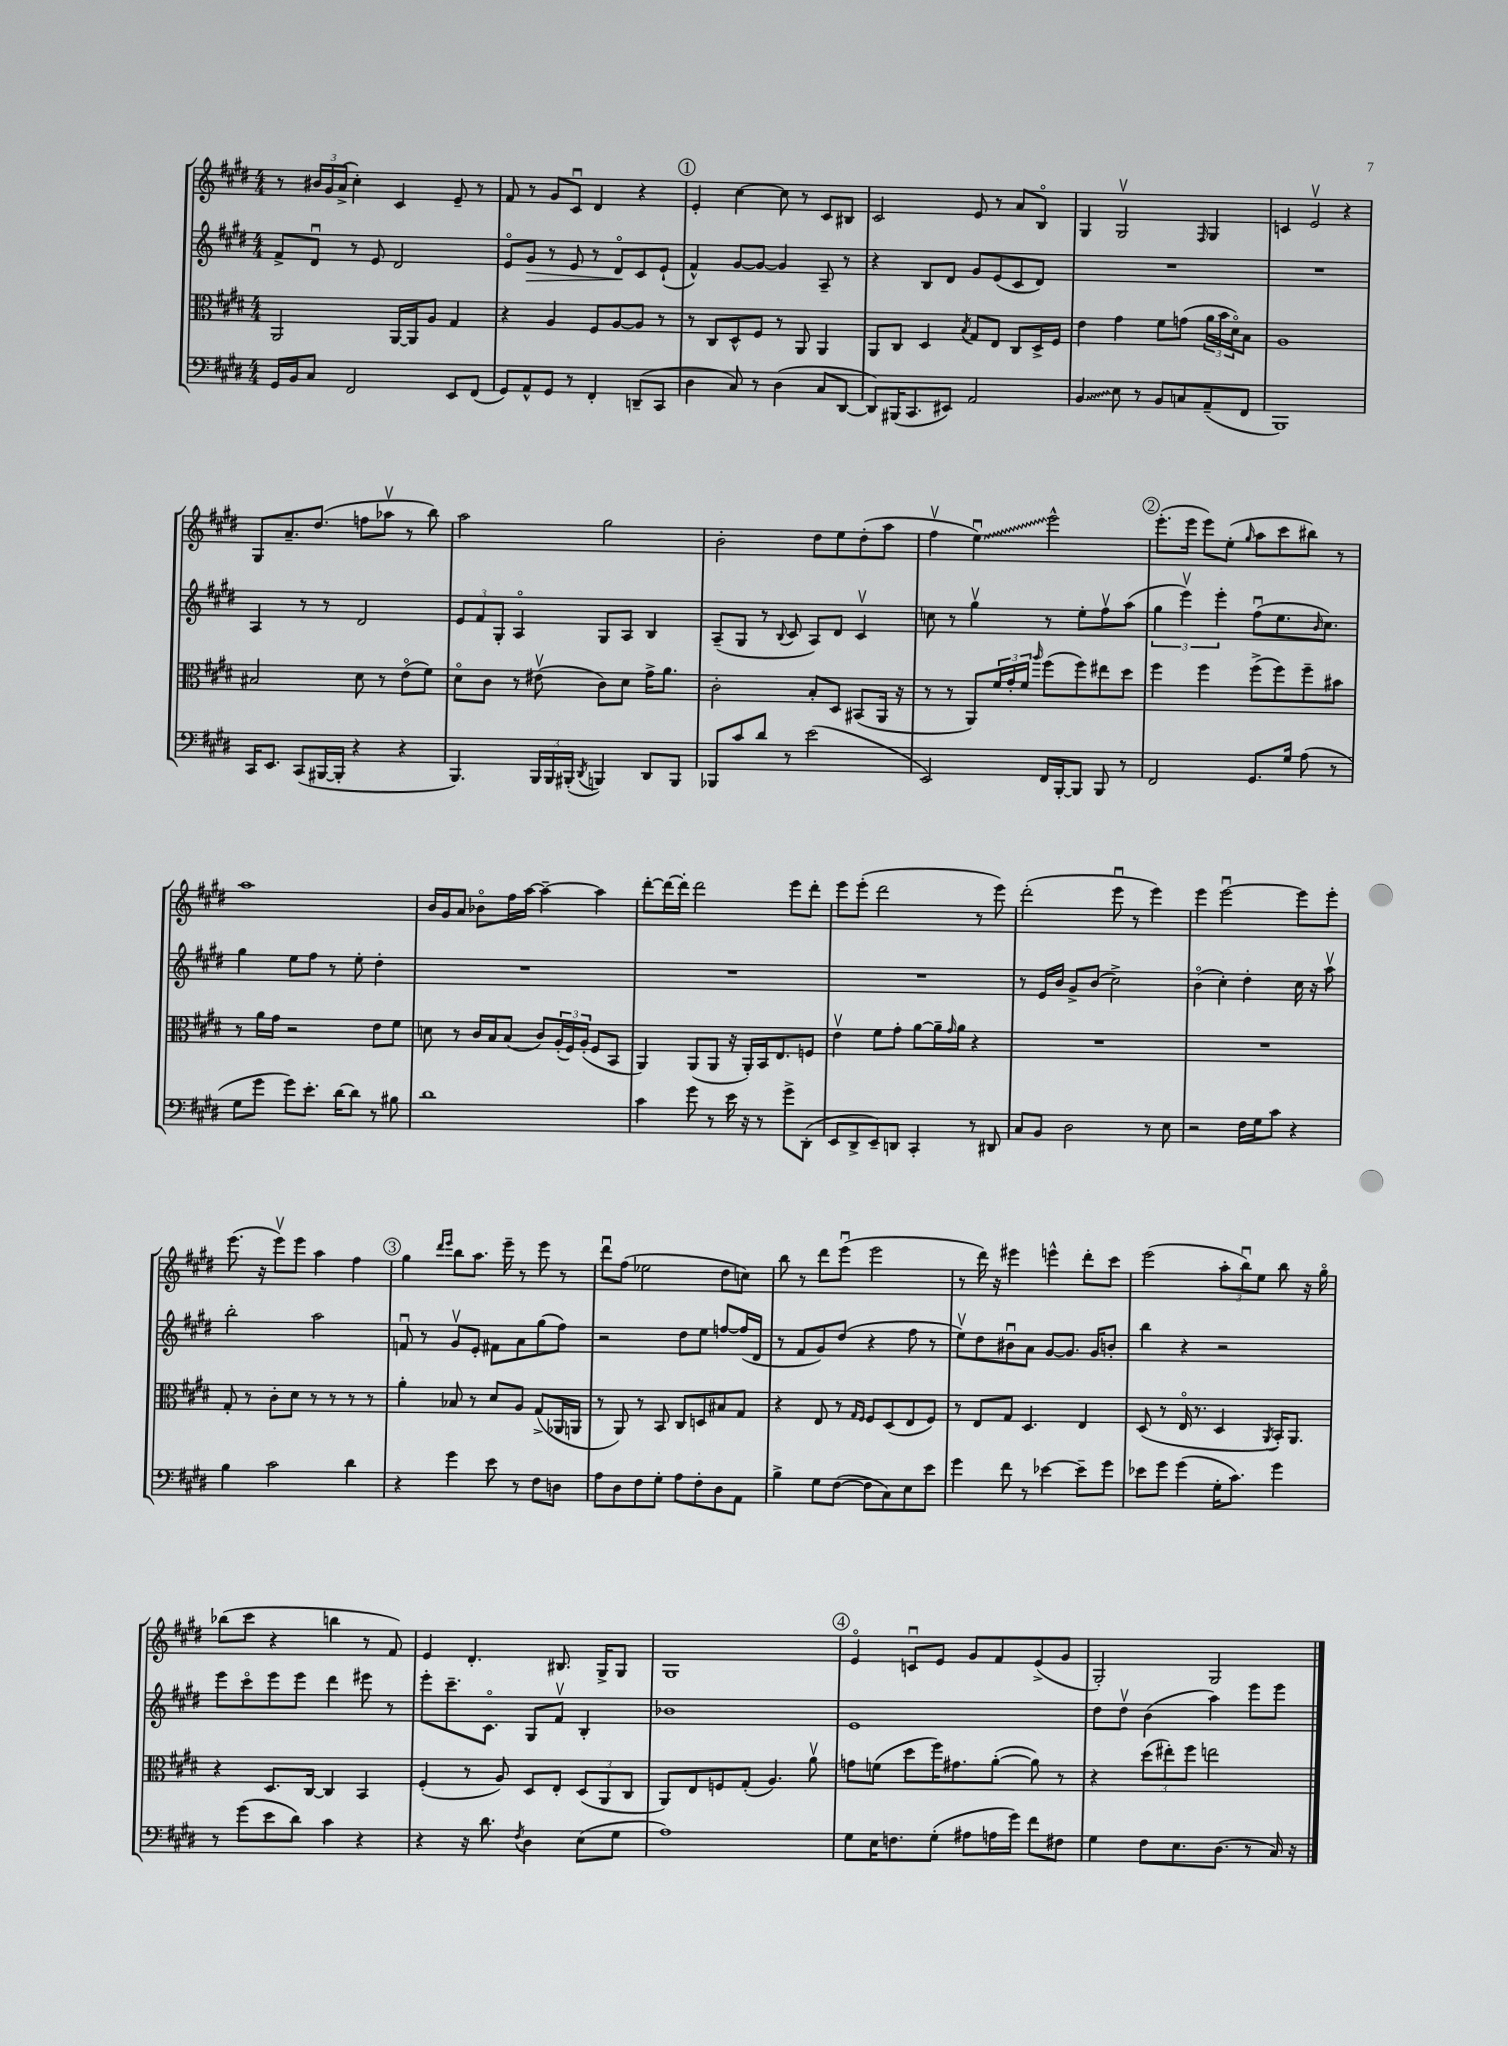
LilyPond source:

<<
\new StaffGroup <<
\new Staff = "s0" {
    \clef treble \key e \major \numericTimeSignature \time 4/4
    r8 \tuplet 3/2 { bis'16 gis'16 a'16->( } cis''4-.) cis'4 e'8-- r8 |
    fis'8 r8 gis'8 cis'8\downbow dis'4 r4 |
    \mark \markup { \circle "1" } e'4-. cis''4~ cis''8 r8 cis'8 bis8 |
    cis'2 e'8 r8 a'8 b8\flageolet |
    gis4 gis2\upbow \grace { fis16 } gis4 |
    c'4 e'2\upbow r4 |
    gis8 a'8.-- dis''8.( f''8 aes''8\upbow r8 b''8) |
    a''2 gis''2 |
    b'2-. dis''8 e''8 dis''8-.( a''8 |
    fis''4\upbow \once \override Glissando.style = #'zigzag e''4\downbow\glissando) e'''2-^ |
    \mark \markup { \circle "2" } e'''8.-.( e'''16 e'''8) e''8-.( \grace { gis''16 } a''8 cis'''8 bis''8) r8 |
    a''1 |
    b'16 gis'16 a'8 bes'8\flageolet fis''16 a''16~ a''4~-- a''4 |
    dis'''8~-. dis'''16~ dis'''16-. dis'''2 e'''8 dis'''8-. |
    e'''8 e'''8-.( dis'''2 r8 e'''8) |
    dis'''2-.( e'''8\downbow r8 e'''4) |
    e'''4 e'''2~\downbow e'''8 e'''8-. |
    e'''8.( r16 e'''8\upbow) e'''8 a''4 fis''4 |
    \mark \markup { \circle "3" } gis''4 \grace { dis'''16 e'''16 } b''8 a''8. e'''16-- r8 e'''8 r8 |
    dis'''8\downbow fis''8( ees''2 dis''8 c''8) |
    b''8 r8 dis'''8 e'''8\downbow( e'''2 |
    r8 dis'''16) r16 eis'''4 e'''4-^ dis'''8-. cis'''8 |
    e'''2( \tuplet 3/2 { a''8-. b''8\downbow) e''8 } b''8 r16 gis''16\flageolet |
    bes''8( cis'''8 r4 b''4 r8 fis'8) |
    e'4 dis'4.-. bis8. gis16-> gis8 |
    gis1 |
    \mark \markup { \circle "4" } e'4\flageolet c'8\downbow e'8 gis'8 fis'8 e'8->( gis'8 |
    gis2-.) gis2 \bar "|." |
}
\new Staff = "s1" {
    \clef treble \key e \major \numericTimeSignature \time 4/4
    fis'8-> dis'8\downbow r8 e'8 dis'2 |
    e'8\flageolet gis'8\> r8 e'8 r8 dis'8\flageolet\! cis'8 e'8-!( |
    \mark \markup { \circle "1" } fis'4-^) gis'8~ gis'8~ gis'4 a8-- r8 |
    r4 b8 dis'8 gis'8 e'8( cis'8 dis'8) |
    R1 |
    R1 |
    a4 r8 r8 dis'2 |
    \tuplet 3/2 { e'8 fis'8 gis8-. } a4\flageolet gis8 a8 b4 |
    a8--( gis8 r8 \appoggiatura { b8 } cis'8 a8) dis'8 cis'4\upbow |
    c''8 r8 gis''4\upbow r8 e''8-. fis''8\upbow a''8( |
    \mark \markup { \circle "2" } \tuplet 3/2 { gis''4 e'''4\upbow) e'''4-. } fis''8\downbow( e''8. \grace { b'16 } cis''8.) |
    gis''4 e''8 fis''8 r8 e''8-. dis''4-. |
    R1 |
    R1 |
    R1 |
    r8 e'16 b'16 gis'8-> b'8( cis''2->) |
    b'4\flageolet( cis''4-.) dis''4-. cis''16 r16 a''8\upbow |
    b''2-. a''2 |
    \mark \markup { \circle "3" } f'8\downbow r8 gis'8\upbow e'8-. fis'8 a'8 gis''8( fis''8) |
    r2 dis''8 e''8 f''8~ f''16( dis'16 |
    r8 fis'8 gis'8) dis''8( r4 fis''8 r8 |
    e''8\upbow) dis''8 bis'8\downbow a'8 gis'8~ gis'8. gis'16 b'8-. |
    b''4 r4 r2 |
    e'''8 cis'''8\flageolet e'''8 e'''8 dis'''4 eis'''8 r8 |
    e'''8-. cis'''8.-- cis'8.\flageolet gis8 fis'8\upbow b4-. |
    bes'1 |
    \mark \markup { \circle "4" } e'1 |
    dis''8 dis''8\upbow b'4( a''4) e'''8 e'''8 \bar "|." |
}
\new Staff = "s2" {
    \clef alto \key e \major \numericTimeSignature \time 4/4
    a,2 a,16~ a,16 a8 gis4 |
    r4 a4 fis8 a8~ a8 r8 |
    \mark \markup { \circle "1" } r8 cis8 dis8-^ fis8 r8 a,8 a,4 |
    a,8 cis8 dis4 \acciaccatura { b8 } gis8 e8 cis8 dis16-> fis16 |
    e'4 gis'4 fis'8 g'8( \tuplet 3/2 { a'16 b'16 dis'16\flageolet) } b8 |
    a1 |
    bis2 dis'8 r8 e'8\flageolet( fis'8) |
    dis'8\flageolet cis'8 r8 eis'8\upbow( cis'8) dis'8 gis'16-> a'8. |
    cis'2-. b8-. dis8 bis,8( a,16 r16 |
    r8 r8 a,8) \tuplet 3/2 { fis'16 gis'16-. fis'16 } \grace { a''16 } fis''8( fis''8) eis''8 dis''8 |
    \mark \markup { \circle "2" } fis''4 fis''4 fis''8->( fis''8) fis''8-- bis'8 |
    r8 a'16 gis'16 r2 e'8 fis'8 |
    d'8 r8 cis'16 b16 b8( cis'8) \tuplet 3/2 { a16-.( fis16) a16-.( } fis8 b,8 |
    a,4) a,8( a,8 r16 a,16-.) b,16 e8. f8 |
    e'4\upbow fis'8 gis'8-. a'8~ a'16-- \grace { gis'16 } a'16 r4 |
    R1 |
    R1 |
    gis8-. r8 cis'8-. dis'8 r8 r8 r8 r8 |
    \mark \markup { \circle "3" } a'4-. bes8 r8 dis'8 a8 gis8->( aes,16 a,16 |
    r8 a,8) r8 b,8 cis8 d8 bis8 gis8 |
    r4 e8 r8 \grace { gis16 fis16 } fis8 dis8( e8 fis8) |
    r8 e8 gis8 dis4. e4 |
    dis8( r8 e16\flageolet r8. dis4 \acciaccatura { a,8 } b,16-.) a,8. |
    r4 dis8. cis16~ cis4 b,4 |
    fis4-.( r8 a8) dis8 e8-. \tuplet 3/2 { dis8( a,8 cis8 } |
    a,8) e8 f8 gis8-.( a4.) a'8\upbow |
    \mark \markup { \circle "4" } g'8 f'8( dis''8 fis''16) gis'8. a'8~-.( a'8) r8 |
    r4 \tuplet 3/2 { dis''8( eis''8-.) fis''8 } e''2 \bar "|." |
}
\new Staff = "s3" {
    \clef bass \key e \major \numericTimeSignature \time 4/4
    gis,16 b,16 cis8 fis,2 e,8 fis,8( |
    gis,8) a,8-^ gis,8 r8 fis,4-. d,8--( cis,8 |
    \mark \markup { \circle "1" } dis4 cis8) r8 dis4( cis8 dis,8~ |
    dis,8) bis,,16( cis,8. eis,8) a,2 |
    \once \override Glissando.style = #'zigzag b,4\glissando e8 r8 b,8 c8 a,8--( fis,8 |
    b,,1) |
    cis,16 e,8. cis,8( bis,,16~ bis,,16-. r4 r4 |
    b,,4.) \tuplet 3/2 { b,,16 b,,16 bis,,16-.( } \acciaccatura { dis,8 } b,,4) dis,8 b,,8 |
    bes,,8 cis'8 dis'8 r8 e'2( |
    e,2) fis,16 b,,16~-. b,,8 b,,8 r8 |
    \mark \markup { \circle "2" } fis,2 gis,8. gis16 a8( r8 |
    gis8 gis'8 gis'8) e'8.-. dis'16~ dis'8 r8 bis8 |
    dis'1 |
    cis'4 gis'8 r8 e'16 r16 r8 gis'8-> dis,8-.( |
    e,8 dis,8-> e,8--) d,8 cis,4-. r8 dis,8 |
    cis8 b,8 dis2 r8 e8 |
    r2 fis16 gis16 cis'8 r4 |
    b4 cis'2 dis'4 |
    \mark \markup { \circle "3" } r4 gis'4 e'8 r8 fis8 d8 |
    a8 dis8 fis8 gis8-. a8 fis8-. dis8 a,8 |
    b4-> gis8 fis8~( fis8 cis8) e8 e'8 |
    gis'4 fis'8 r8 ees'4~ ees'8-- gis'8 |
    ees'8 gis'8 gis'4( gis16-. cis'8.) gis'4 |
    r8 gis'8( e'8 dis'8) cis'4 r4 |
    r4 r16 dis'8. \acciaccatura { fis8 } dis4 e8( gis8 |
    a1) |
    \mark \markup { \circle "4" } gis8 e16 f8. gis8-.( ais8 a16 gis'16) fis'8 fis8 |
    gis4 fis8 e8. dis8.( r8 cis16) r16 \bar "|." |
}
>>
>>
\layout { \context { \Score \remove "Bar_number_engraver" } }
